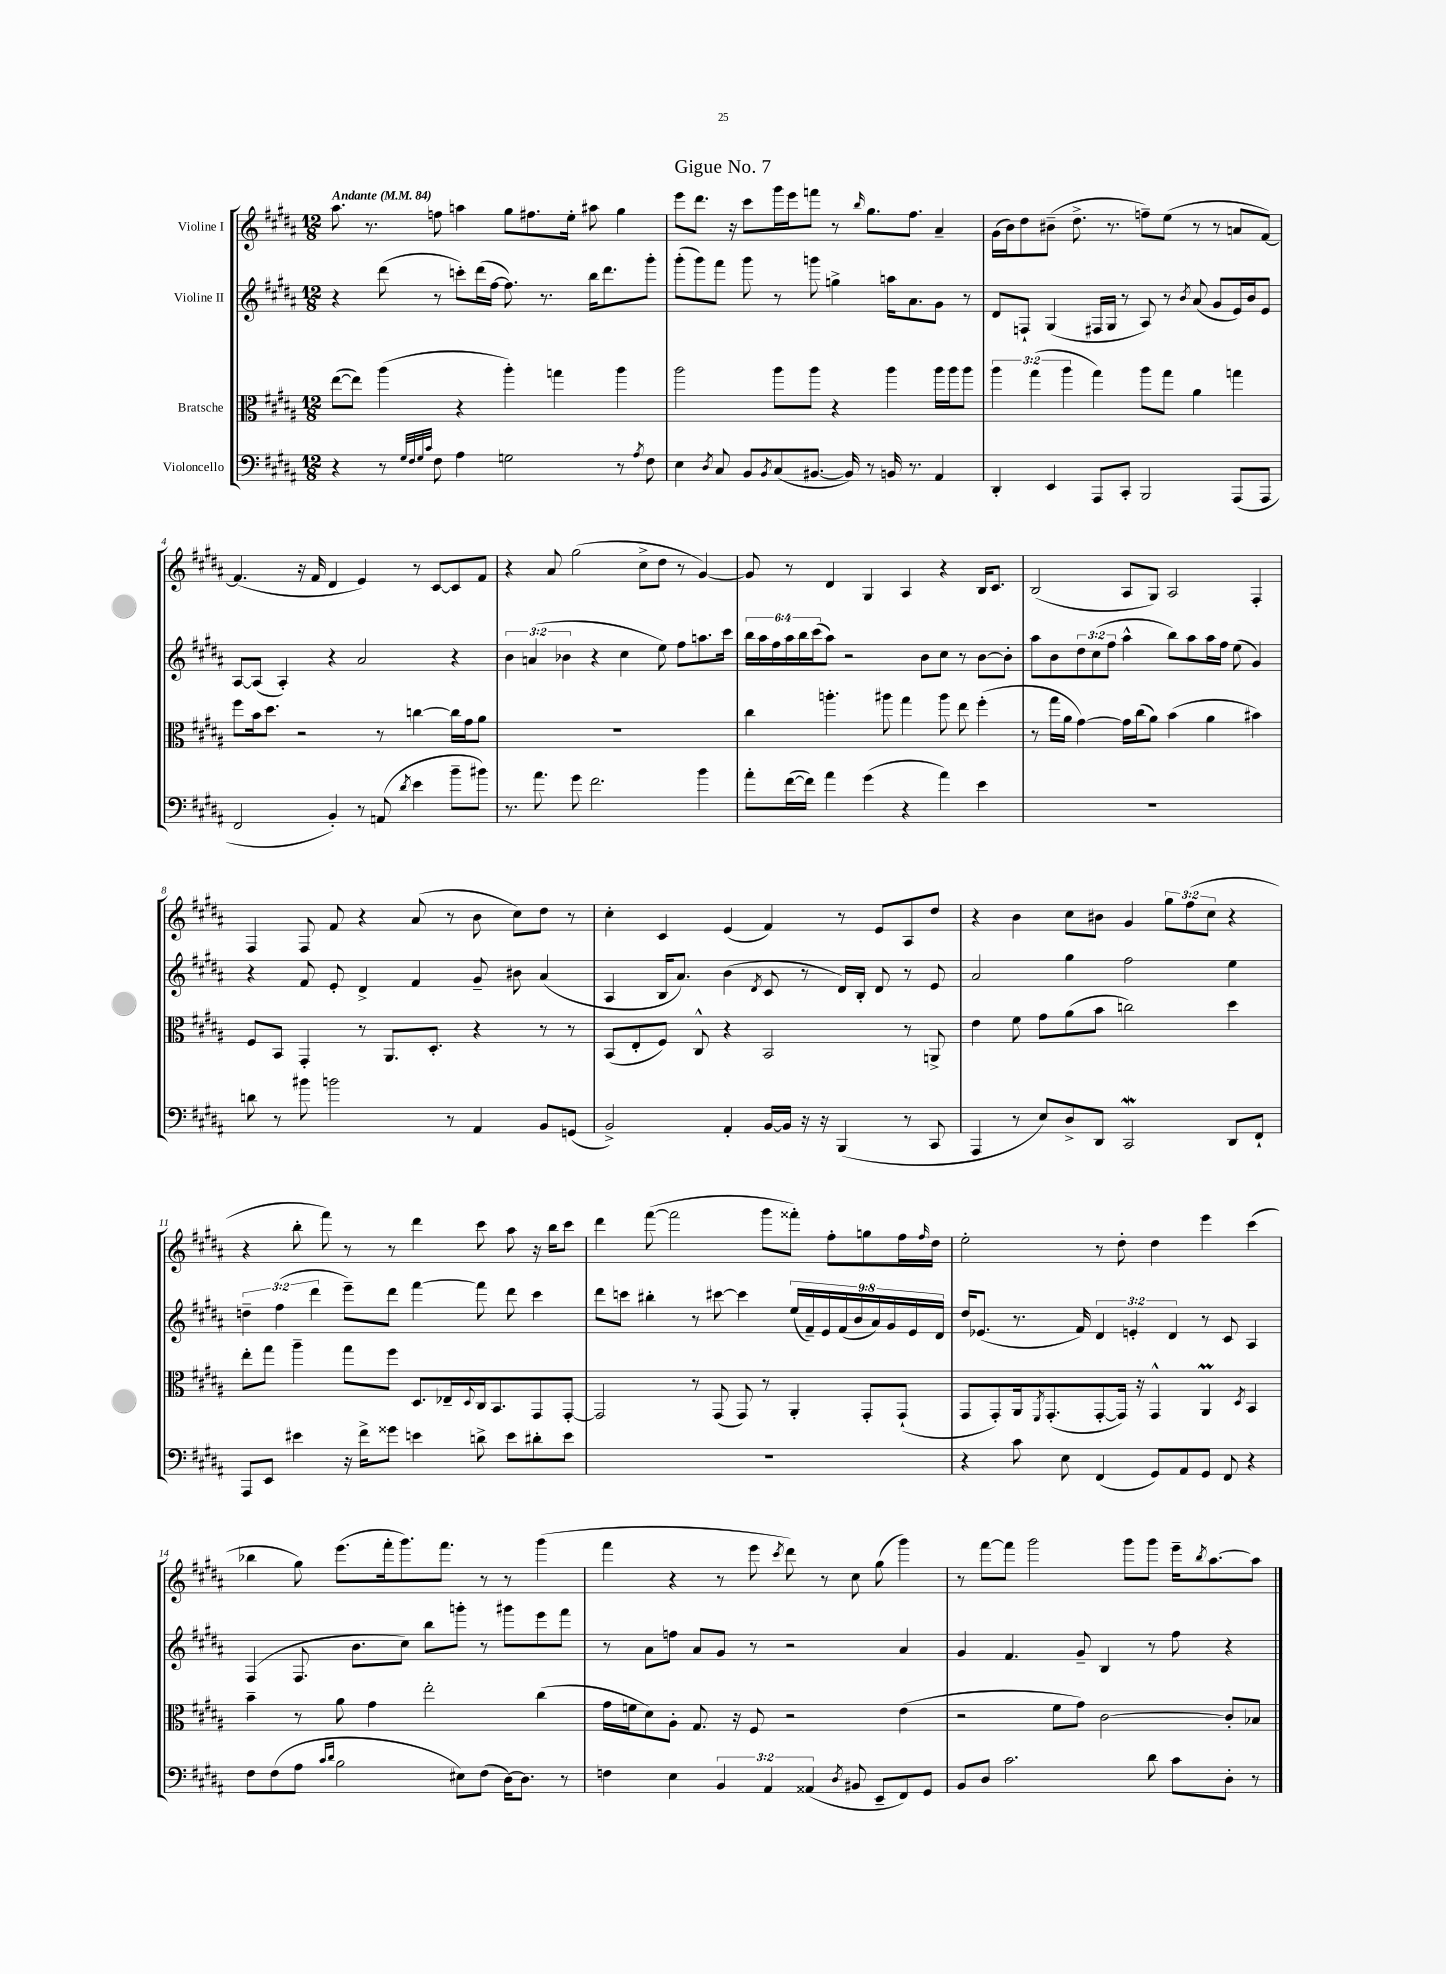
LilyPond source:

\header { title = "Gigue No. 7" }
<<
\new StaffGroup <<
\new Staff = "s0" \with { instrumentName = "Violine I" } {
    \clef treble \key b \major \numericTimeSignature \time 12/8 \override Staff.TupletNumber.text = #tuplet-number::calc-fraction-text \tempo "Andante" 4 = 84
    ais''8. r8. f''8 a''4 gis''8 fis''8. e''16-. ais''8 gis''4 |
    e'''8 dis'''8. r16 cis'''8 gis'''16 e'''16 f'''8 r8 \grace { b''16 } gis''8. fis''8. ais'4-- |
    gis'16( b'16) dis''8 bis'8--( dis''8.-> r8. f''8--) e''8( r8 r8 a'8 fis'8~) |
    fis'4.( r16 fis'16 dis'4 e'4) r8 cis'8~ cis'8 fis'8 |
    r4 ais'8 gis''2( cis''8-> dis''8 r8 gis'4~) |
    gis'8 r8 dis'4 gis4 ais4 r4 b16 cis'8. |
    b2( ais8 gis8) ais2 fis4-. |
    fis4 fis8 fis'8 r4 ais'8( r8 b'8 cis''8) dis''8 r8 |
    cis''4-. cis'4 e'4( fis'4) r8 e'8 ais8 dis''8 |
    r4 b'4 cis''8 bis'8 gis'4 \tuplet 3/2 { gis''8 fis''8( cis''8 } r4 |
    r4 b''8-. fis'''8) r8 r8 dis'''4 cis'''8 ais''8 r16 b''16 cis'''8 |
    dis'''4 fis'''8~( fis'''2 gis'''8 fisis'''8-.) fis''8-. g''8 fis''16 \grace { fis''16 } dis''16 |
    e''2-. r8 dis''8-. dis''4 e'''4 cis'''4( |
    bes''4 gis''8) e'''8.( fis'''16-. gis'''8.) fis'''8. r8 r8 gis'''4( |
    fis'''4 r4 r8 e'''8 \acciaccatura { cis'''8 } dis'''8) r8 cis''8 gis''8( gis'''4) |
    r8 fis'''8~ fis'''8 gis'''2 gis'''8 gis'''8 e'''16-- \acciaccatura { b''8 } ais''8.~ ais''8 \bar "|." |
}
\new Staff = "s1" \with { instrumentName = "Violine II" } {
    \clef treble \key b \major \numericTimeSignature \time 12/8 \override Staff.TupletNumber.text = #tuplet-number::calc-fraction-text
    r4 dis'''8( r8 c'''8-.) dis'''16( fis''16~ fis''8.) r8. b''16 dis'''8. gis'''8-. |
    gis'''8-.( gis'''8) fis'''8 gis'''8 r8 g'''8 g''4-> a''16 ais'8. gis'8 r8 |
    dis'8 f8-! gis4( fis16 gis16 r8 ais8) r8 \acciaccatura { b'8 } ais'8( gis'8 e'16) b'16 e'8 |
    ais8~ ais8( ais4-.) r4 ais'2 r4 |
    \tuplet 3/2 { b'4 a'4( bes'4 } r4 cis''4 e''8) fis''8 a''8. cis'''16 |
    \tuplet 6/4 { b''16 ais''16 fis''16 ais''16 b''16 cis'''16( } ais''8) r2 b'8 cis''8 r8 b'8~ b'8-. |
    ais''8 b'8 \tuplet 3/2 { dis''8 cis''8( fis''8 } ais''4-^ b''8) ais''8 ais''16 fis''16 e''8( gis'4) |
    r4 fis'8 e'8-. dis'4-> fis'4 gis'8-- bis'8 ais'4( |
    ais4 b16 ais'8.) b'4( \acciaccatura { dis'8 } cis'8 r8 dis'16) b16-. dis'8 r8 e'8 |
    ais'2 gis''4 fis''2 e''4 |
    \tuplet 3/2 { d''4-- fis''4( dis'''4 } e'''8--) dis'''8 fis'''4~ fis'''8 dis'''8 cis'''4 |
    dis'''8 c'''8 bis''4-. r8 cis'''8~ cis'''4 \tuplet 9/8 { e''16( fis'16--) e'16 fis'16( b'16 ais'16) gis'16 e'16 dis'16 } |
    dis''16 ees'8.( r8. fis'16) \tuplet 3/2 { dis'4 e'4-. dis'4 } r8 cis'8 ais4 |
    fis4( fis8. b'8. cis''8) b''8 g'''8-. r8 gis'''8 e'''8 fis'''8 |
    r8 ais'8 f''8 ais'8 gis'8 r8 r2 ais'4 |
    gis'4 fis'4. gis'8-- b4 r8 fis''8 r4 \bar "|." |
}
\new Staff = "s2" \with { instrumentName = "Bratsche" } {
    \clef alto \key b \major \numericTimeSignature \time 12/8 \override Staff.TupletNumber.text = #tuplet-number::calc-fraction-text
    e''8~( e''8) ais''4( r4 ais''4-.) g''4 ais''4 |
    ais''2 ais''8 ais''8 r4 ais''4 ais''16 ais''16 ais''8 |
    \tuplet 3/2 { ais''4 gis''4( ais''4 } gis''4) ais''8 gis''8 ais'4 g''4 |
    fis''8 b'16 dis''8. r2 r8 c''4~ c''16 gis'16 ais'8 |
    R1. |
    cis''4 a''4.-. ais''8 gis''4 ais''8 e''8 fis''4-.( |
    r8 gis''16 ais'16 gis'4~) gis'16 cis''16( ais'8) b'4( ais'4 bis'4) |
    fis8 b,8 gis,4-. r8 ais,8. dis8.-. r4 r8 r8 |
    b,8( e8-. fis8) cis8-^ r4 b,2 r8 a,8-> |
    e'4 fis'8 gis'8 ais'8( b'8 c''2) dis''4 |
    e''8-. gis''8 ais''4-- gis''8 fis''8 dis8. ees16-- \appoggiatura { dis8 } cis16 b,8. gis,8 gis,8~-. |
    gis,2 r8 gis,8( gis,8) r8 ais,4-. gis,8-. gis,8-!( |
    gis,8 gis,8-.) ais,16 \acciaccatura { fis,8 } gis,8.-.( gis,8~-. gis,16) r16 gis,4-^ ais,4\prall \acciaccatura { dis8 } b,4 |
    b'4-- r8 ais'8 gis'4 e''2-. cis''4( |
    gis'16 f'16 dis'8) ais8-. gis8. r16 fis8 r2 e'4( |
    r2 fis'8 gis'8) cis'2~ cis'8-. bes8 \bar "|." |
}
\new Staff = "s3" \with { instrumentName = "Violoncello" } {
    \clef bass \key b \major \numericTimeSignature \time 12/8 \override Staff.TupletNumber.text = #tuplet-number::calc-fraction-text
    r4 r8 \grace { gis32 fis32 gis32 cis'32 } fis8 ais4 g2 r8 \acciaccatura { ais8 } fis8 |
    e4 \acciaccatura { dis8 } cis8 b,8 \acciaccatura { b,8 } cis8( bis,8.~ bis,16) r8 b,16 r8. ais,4 |
    dis,4-. e,4 ais,,8 cis,8-. b,,2 ais,,8( ais,,8 |
    fis,2 b,4-.) r8 a,8( \acciaccatura { dis'8 } e'4 b'8-- bis'8) |
    r8. ais'8. gis'8 fis'2. b'4 |
    ais'8-. fis'16~( fis'16) ais'4 gis'4( r4 ais'4) e'4 |
    R1. |
    d'8 r8 bis'8 b'2 r8 ais,4 b,8 g,8( |
    b,2->) ais,4-. b,16~ b,16 r16 r16 b,,4( r8 cis,8 |
    ais,,4 r8 e8) dis8-> dis,8 cis,2\mordent dis,8 fis,8-! |
    ais,,8 e,8 eis'4 r16 fis'16-> gisis'8 e'4 d'8-> e'8 dis'8-. e'8 |
    R1. |
    r4 cis'8 e8 fis,4( gis,8) ais,8 gis,8 fis,8 r4 |
    fis8 fis8( ais8 \grace { cis'16 dis'16 } b2 eis8) fis8( dis16~) dis8. r8 |
    f4 e4 \tuplet 3/2 { b,4 ais,4 aisis,4( } \acciaccatura { dis8 } bis,8 e,8-- fis,8) gis,8 |
    b,8 dis8 cis'2. dis'8 cis'8 dis8-. r8 \bar "|." |
}
>>
>>
